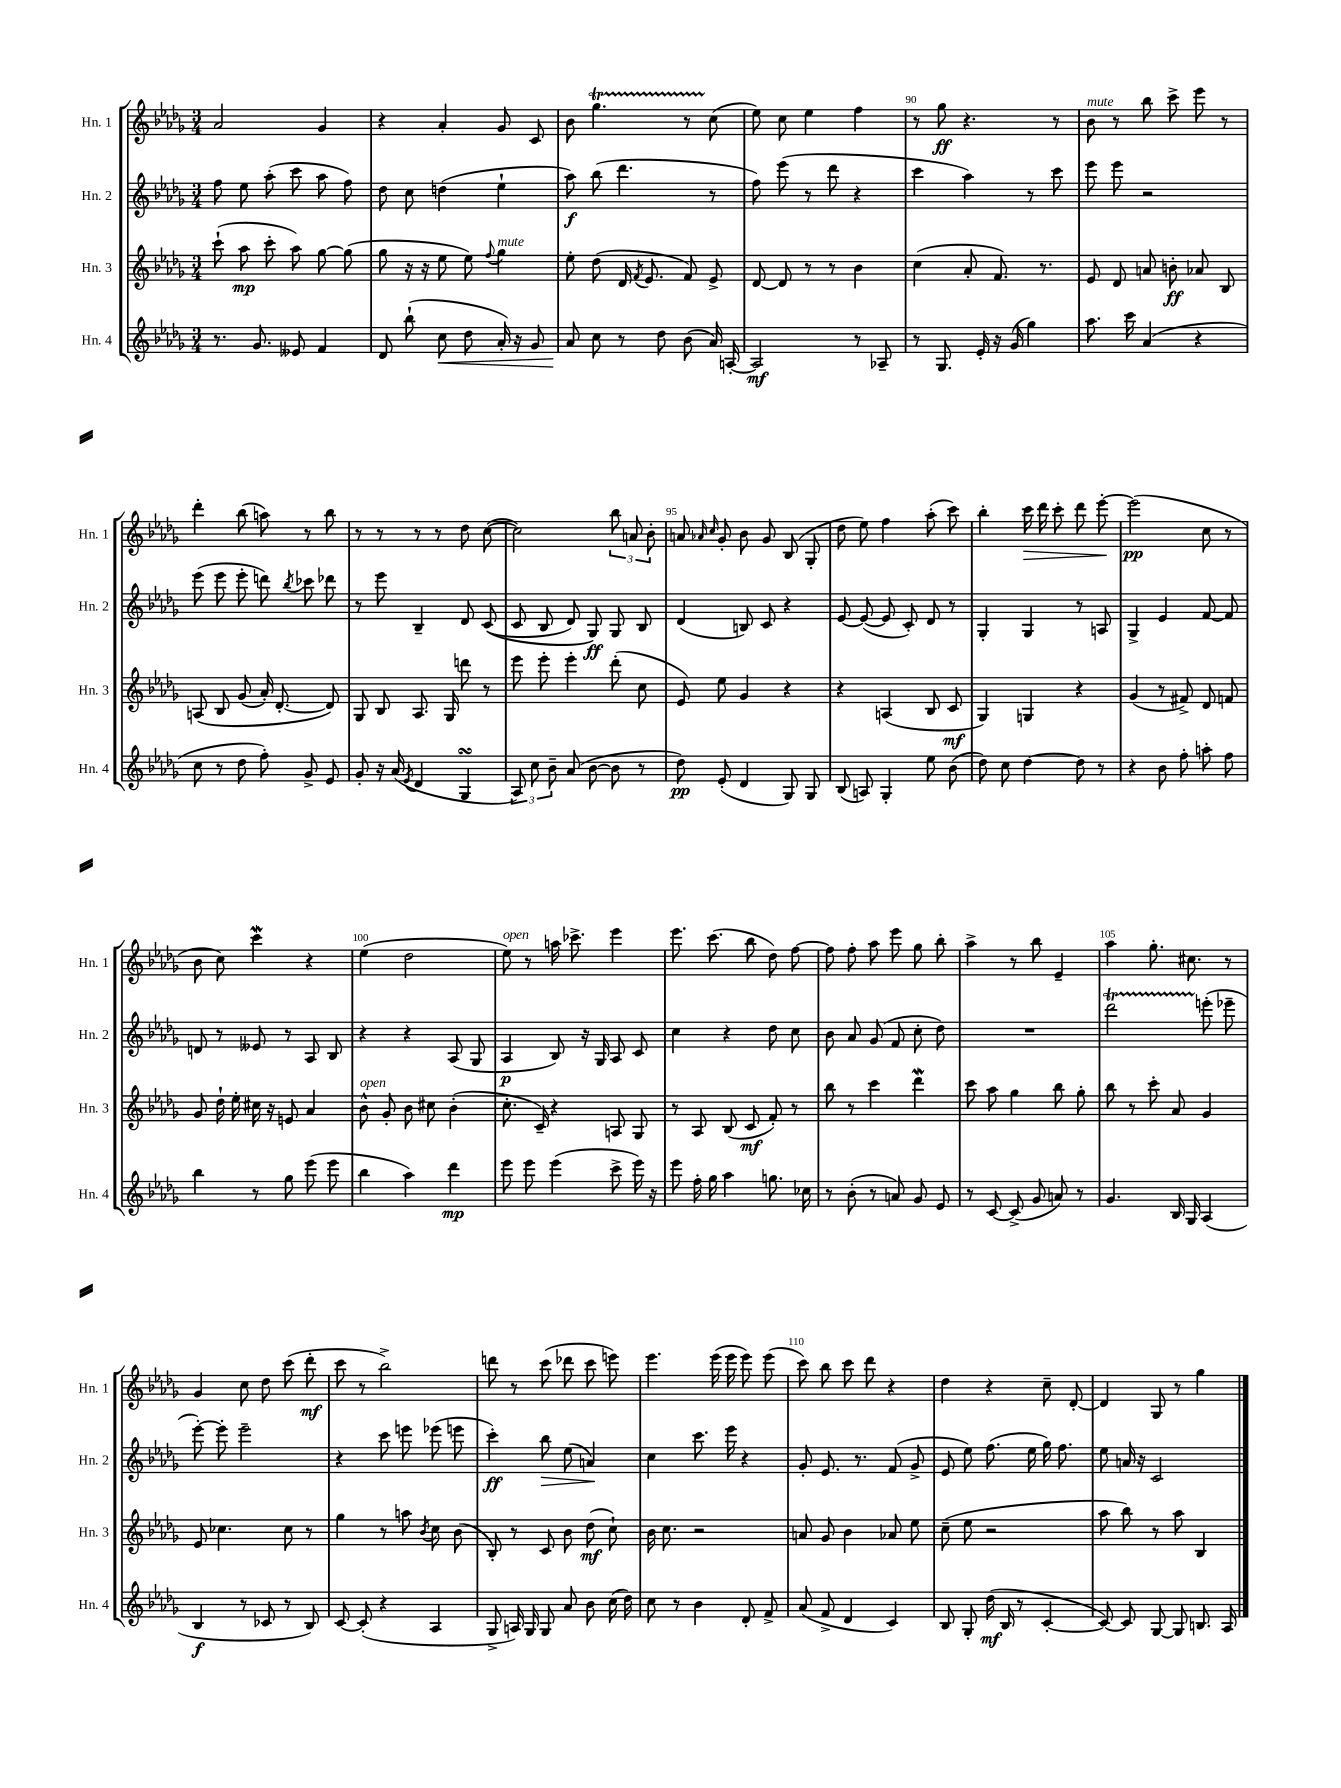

**kern	**dynam	**kern	**dynam	**kern	**dynam	**kern	**dynam
*part4	*part4	*part3	*part3	*part2	*part2	*part1	*part1
*staff4	*staff4	*staff3	*staff3	*staff2	*staff2	*staff1	*staff1
*I"Hn. 4	*	*I"Hn. 3	*	*I"Hn. 2	*	*I"Hn. 1	*
*I'Hn. 4	*	*I'Hn. 3	*	*I'Hn. 2	*	*I'Hn. 1	*
*clefG2	*	*clefG2	*	*clefG2	*	*clefG2	*
*k[b-e-a-d-g-]	*	*k[b-e-a-d-g-]	*	*k[b-e-a-d-g-]	*	*k[b-e-a-d-g-]	*
*M3/4	*	*M3/4	*	*M3/4	*	*M3/4	*
=86	=86	=86	=86	=86	=86	=86	=86
8.r	.	(8ccc`\	.	8ff\	.	2a-/	.
.	.	8aa-\	mp	8ee-\	.	.	.
8.g-/	.	.	.	.	.	.	.
.	.	8ccc'\	.	(8aa-'\	.	.	.
8e--X/	.	8aa-\)	.	8ccc\	.	.	.
4f/	.	[8gg-\	.	8aa-\	.	4g-/	.
.	.	(8gg-\]	.	8ff\)	.	.	.
=87	=87	=87	=87	=87	=87	=87	=87
8d-/	.	8gg-\	.	8dd-\	.	4r	.
(8bb-`\	.	16r	.	8cc\	.	.	.
.	.	16r	.	.	.	.	.
!	!LO:HP:b	!	!	!	!	!	!
8cc\	<	8ee-\	.	(4ddn\	.	4a-'/	.
8dd-\	.	8ee-\)	.	.	.	.	.
.	.	8qqff/	.	.	.	.	.
!	!	!LO:TX:a:i:t=mute	!	!	!	!	!
16a-'/)	.	4gg-\	.	4ee-`\	.	8g-/	.
16r	.	.	.	.	.	.	.
8g-/	.	.	.	.	.	8c/	.
=88	=88	=88	=88	=88	=88	=88	=88
8a-/	.	8ee-'\	.	8aa-\)	f	8b-\	.
8cc\	[	(8dd-\	.	(8bb-\	.	4.gg-T\	.
8r	.	16d-/	.	4.ddd-\	.	.	.
.	.	8qf/	.	.	.	.	.
.	.	8.e-/	.	.	.	.	.
8dd-\	.	.	.	.	.	.	.
(8b-\	.	8f/)	.	.	.	8r	.
16a-/)	.	8e-^/	.	8r	.	(8cc\	.
[16An'/	.	.	.	.	.	.	.
=89	=89	=89	=89	=89	=89	=89	=89
2A/]	mf	[8d-/	.	8ff\)	.	8ee-\)	.
.	.	8d-/]	.	(8eee-\	.	8cc\	.
.	.	8r	.	8r	.	4ee-\	.
.	.	8r	.	8ddd-\	.	.	.
8r	.	4b-\	.	4r	.	4ff\	.
8A-X~/	.	.	.	.	.	.	.
=90	=90	=90	=90	=90	=90	=90	=90
8r	.	(4cc\	.	4ccc\	.	8r	.
8.G-/	.	.	.	.	.	8gg-\	ff
.	.	8a-'/	.	4aa-\)	.	4.r	.
16e-'/	.	.	.	.	.	.	.
16r	.	8.f/)	.	.	.	.	.
(16g-/	.	.	.	.	.	.	.
4gg-\)	.	.	.	8r	.	.	.
.	.	8.r	.	.	.	.	.
.	.	.	.	8ccc\	.	8r	.
=91	=91	=91	=91	=91	=91	=91	=91
!	!	!	!	!	!	!LO:TX:a:i:t=mute	!
8.aa-\	.	8e-/	.	8eee-\	.	8b-\	.
.	.	8d-/	.	8eee-\	.	8r	.
16ccc\	.	.	.	.	.	.	.
(4a-/	.	8an/	.	2r	.	8bb-\	.
.	.	8bn'\	ff	.	.	8ccc^\	.
4r	.	8a-X/	.	.	.	8eee-\	.
.	.	8B-/	.	.	.	8r	.
!!LO:LB:g=z
=92	=92	=92	=92	=92	=92	=92	=92
8cc\	.	(8An/	.	(8eee-\	.	4ddd-'\	.
8r	.	8B-/	.	8eee-\	.	.	.
8dd-\	.	(8g-/	.	8eee-'\	.	(8bb-\	.
8ff'\)	.	16a-'/)	.	8dddn\)	.	8aan\)	.
.	.	[8.d-'/	.	.	.	.	.
.	.	.	.	8qbb-/	.	.	.
8g-^/	.	.	.	8ccc-X\	.	8r	.
8e-/	.	8d-/])	.	8ddd-X\	.	8bb-\	.
=93	=93	=93	=93	=93	=93	=93	=93
8g-'/	.	8G-/	.	8r	.	8r	.
16r	.	8B-/	.	8eee-\	.	8r	.
(16a-/	.	.	.	.	.	.	.
8qe-/	.	.	.	.	.	.	.
4d-/	.	8.A-/	.	4B-~/	.	8r	.
.	.	.	.	.	.	8r	.
.	.	16G-/	.	.	.	.	.
4G-sSSs/	.	8dddn\	.	8d-/	.	8dd-\	.
.	.	8r	.	((8c/	.	([8cc\	.
=94	=94	=94	=94	=94	=94	=94	=94
12A-/)	.	8eee-\	.	8c/	.	2cc\])	.
12cc\	.	.	.	.	.	.	.
.	.	8eee-'\	.	8B-/	.	.	.
12b-~\	.	.	.	.	.	.	.
(8a-/	.	4eee-'\	.	8d-/)	.	.	.
[8b-\	.	.	.	8G-/)	ff	.	.
8b-\]	.	(8ddd-'\	.	8G-/	.	12bb-\	.
.	.	.	.	.	.	12an/	.
8r	.	8cc\	.	8B-/	.	.	.
.	.	.	.	.	.	12b-'\	.
=95	=95	=95	=95	=95	=95	=95	=95
8dd-\)	pp	8e-/)	.	(4d-/	.	8an/	.
.	.	.	.	.	.	16qqa-X/	.
.	.	.	.	.	.	16qqcc/	.
(8e-'/	.	8ee-\	.	.	.	8g-'/	.
4d-/	.	4g-/	.	8Bn/)	.	8b-\	.
.	.	.	.	8c/	.	8g-/	.
8G-/)	.	4r	.	4r	.	(8B-/	.
8G-/	.	.	.	.	.	8G-'/	.
=96	=96	=96	=96	=96	=96	=96	=96
(8B-/	.	4r	.	[8e-/	.	8dd-\	.
8An/)	.	.	.	(8e-/_	.	8ee-\)	.
4G-'/	.	(4An/	.	8e-/]	.	4ff\	.
.	.	.	.	8c'/)	.	.	.
8ee-\	.	8B-/	.	8d-/	.	(8aa-'\	.
(8b-\	.	8c/	mf	8r	.	8ccc\)	.
=97	=97	=97	=97	=97	=97	=97	=97
8dd-\)	.	4G-/)	.	4G-'/	.	4bb-'\	.
8cc\	.	.	.	.	.	.	.
!	!	!	!	!	!	!	!LO:HP:b
[4dd-\	.	4Gn/	.	4G-/	.	16ccc\	>
.	.	.	.	.	.	16ddd-\	.
.	.	.	.	.	.	8ccc'\	.
8dd-\]	.	4r	.	8r	.	8ddd-\	.
8r	.	.	.	8An/	.	[8eee-'\	.
.	.	.	.	.	.	.	]
=98	=98	=98	=98	=98	=98	=98	=98
4r	.	(4g-/	.	4G-^/	.	(2eee-\]	pp
8b-\	.	8r	.	4e-/	.	.	.
8ff'\	.	8f#X^/)	.	.	.	.	.
8aan'\	.	8d-/	.	[8f/	.	8cc\	.
8ff\	.	8fn/	.	8f/]	.	8r	.
!!LO:LB:g=z
=99	=99	=99	=99	=99	=99	=99	=99
4bb-\	.	8g-/	.	8dn/	.	8b-\	.
.	.	16dd-`\	.	8r	.	8cc\)	.
.	.	16ee-'\	.	.	.	.	.
8r	.	16cc#X\	.	8e--X/	.	4cccW\	.
.	.	16r	.	.	.	.	.
8gg-\	.	8en/	.	8r	.	.	.
(8eee-\	.	4a-/	.	8A-/	.	4r	.
8eee-\	.	.	.	8B-/	.	.	.
=100	=100	=100	=100	=100	=100	=100	=100
!	!	!LO:TX:a:i:t=open	!	!	!	!	!
4bb-\	.	8b-^^\	.	4r	.	(4ee-\	.
.	.	8g-'/	.	.	.	.	.
4aa-\)	.	8b-\	.	4r	.	2dd-\	.
.	.	8cc#X\	.	.	.	.	.
4ddd-\	mp	(4b-'\	.	(8A-/	.	.	.
.	.	.	.	8G-/	.	.	.
=101	=101	=101	=101	=101	=101	=101	=101
!	!	!	!	!	!	!LO:TX:a:i:t=open	!
8eee-\	.	8.cc'\	.	4A-/	p	8ee-\)	.
8eee-\	.	.	.	.	.	8r	.
.	.	16c~/)	.	.	.	.	.
(4eee-\	.	4r	.	8B-/)	.	16aan\	.
.	.	.	.	.	.	8.ccc-X^\	.
.	.	.	.	16r	.	.	.
.	.	.	.	16G-/	.	.	.
8ccc^\	.	8An/	.	8A-/	.	4eee-\	.
16eee-\)	.	8G-/	.	8c/	.	.	.
16r	.	.	.	.	.	.	.
=102	=102	=102	=102	=102	=102	=102	=102
8eee-\	.	8r	.	4cc\	.	8.eee-\	.
16ff'\	.	8A-/	.	.	.	.	.
16gg-\	.	.	.	.	.	(8.ccc\	.
4aa-\	.	(8B-/	.	4r	.	.	.
.	.	8c/	mf	.	.	8bb-\	.
8.ggn\	.	8f'/)	.	8dd-\	.	8dd-\)	.
.	.	8r	.	8cc\	.	[8ff\	.
16cc-X\	.	.	.	.	.	.	.
=103	=103	=103	=103	=103	=103	=103	=103
8r	.	8bb-\	.	8b-\	.	8ff\]	.
(8b-'\	.	8r	.	8a-/	.	8ff'\	.
8r	.	4ccc\	.	(8g-/	.	8aa-\	.
8an/)	.	.	.	8f/	.	8eee-\	.
8g-/	.	4ddd-w\	.	8cc'\	.	8gg-\	.
8e-/	.	.	.	8dd-\)	.	8bb-'\	.
=104	=104	=104	=104	=104	=104	=104	=104
8r	.	8ccc\	.	2.r	.	4aa-^\	.
[8c/	.	8aa-\	.	.	.	.	.
(8c^/]	.	4gg-\	.	.	.	8r	.
8g-/	.	.	.	.	.	8bb-\	.
8an/)	.	8bb-\	.	.	.	4e-~/	.
8r	.	8gg-'\	.	.	.	.	.
=105	=105	=105	=105	=105	=105	=105	=105
4.g-/	.	8bb-\	.	2ddd-T\	.	4aa-\	.
.	.	8r	.	.	.	.	.
.	.	8ccc'\	.	.	.	8.gg-'\	.
16B-/	.	8a-/	.	.	.	.	.
16G-/	.	.	.	.	.	8.cc#X\	.
(4A-/	.	4g-/	.	(8eeen'\	.	.	.
.	.	.	.	8eee-X~\	.	8r	.
!!LO:LB:g=z
=106	=106	=106	=106	=106	=106	=106	=106
4B-/	f	8e-/	.	[8eee-'\)	.	4g-/	.
.	.	4.cc-X\	.	8eee-'\]	.	.	.
8r	.	.	.	2eee-~\	.	8cc\	.
8c-X/	.	.	.	.	.	8dd-\	.
8r	.	8cc-\	.	.	.	(8ccc\	.
8B-/)	.	8r	.	.	.	8ddd-'\	mf
=107	=107	=107	=107	=107	=107	=107	=107
[8c/	.	4gg-\	.	4r	.	8ccc\	.
(8c'/]	.	.	.	.	.	8r	.
4r	.	8r	.	8ccc\	.	2bb-^\)	.
.	.	8aan\	.	8eeen\	.	.	.
.	.	8qb-/	.	.	.	.	.
4A-/	.	8cc\	.	(8eee-X\	.	.	.
.	.	(8b-\	.	8eeen\	.	.	.
=108	=108	=108	=108	=108	=108	=108	=108
8G-^/	.	8B-'/)	.	4ccc'\)	ff	8dddn\	.
16An/)	.	8r	.	.	.	8r	.
16G-/	.	.	.	.	.	.	.
!	!	!	!	!	!LO:HP:b	!	!
8G-/	.	8c/	.	8bb-\	>	(8ccc\	.
8a-/	.	8b-\	.	(8ee-\	.	8ddd-X\	.
8b-\	.	(8dd-\	mf	4an/)	.	8ccc\	.
(16cc\	.	8cc`\)	.	.	.	8eeen\)	.
16dd-\)	.	.	.	.	.	.	.
.	.	.	.	.	]	.	.
=109	=109	=109	=109	=109	=109	=109	=109
8cc\	.	16b-\	.	4cc\	.	4.eee-\	.
.	.	8.cc\	.	.	.	.	.
8r	.	.	.	.	.	.	.
4b-\	.	2r	.	8.ccc\	.	.	.
.	.	.	.	.	.	(16eee-\	.
.	.	.	.	16eee-\	.	16eee-\	.
8d-'/	.	.	.	4r	.	8eee-\)	.
8f^/	.	.	.	.	.	(8eee-\	.
=110	=110	=110	=110	=110	=110	=110	=110
(8a-/	.	8an/	.	8g-'/	.	8ccc\)	.
8f^/	.	8g-/	.	8.e-/	.	8bb-\	.
4d-/	.	4b-\	.	.	.	8ccc\	.
.	.	.	.	8.r	.	.	.
.	.	.	.	.	.	8ddd-\	.
4c/)	.	8a-X/	.	(8f/	.	4r	.
.	.	8ee-\	.	8g-^/	.	.	.
=111	=111	=111	=111	=111	=111	=111	=111
8B-/	.	(8cc~\	.	8e-/	.	4dd-\	.
8G-'/	.	8ee-\	.	8ee-\)	.	.	.
(16dd-\	mf	2r	.	(8.ff\	.	4r	.
16B-/	.	.	.	.	.	.	.
8r	.	.	.	.	.	.	.
.	.	.	.	16ee-\	.	.	.
[4c'/	.	.	.	16gg-\)	.	8cc~\	.
.	.	.	.	8.ff\	.	.	.
.	.	.	.	.	.	[8d-'/	.
=112	=112	=112	=112	=112	=112	=112	=112
8c/_)	.	8aa-\	.	8ee-\	.	4d-/]	.
8c/]	.	8bb-\)	.	16an/	.	.	.
.	.	.	.	16r	.	.	.
[8G-/	.	8r	.	2c/	.	8G-/	.
8G-/]	.	8aa-\	.	.	.	8r	.
8.Bn/	.	4B-/	.	.	.	4gg-\	.
16A-/	.	.	.	.	.	.	.
==	==	==	==	==	==	==	==
*-	*-	*-	*-	*-	*-	*-	*-
